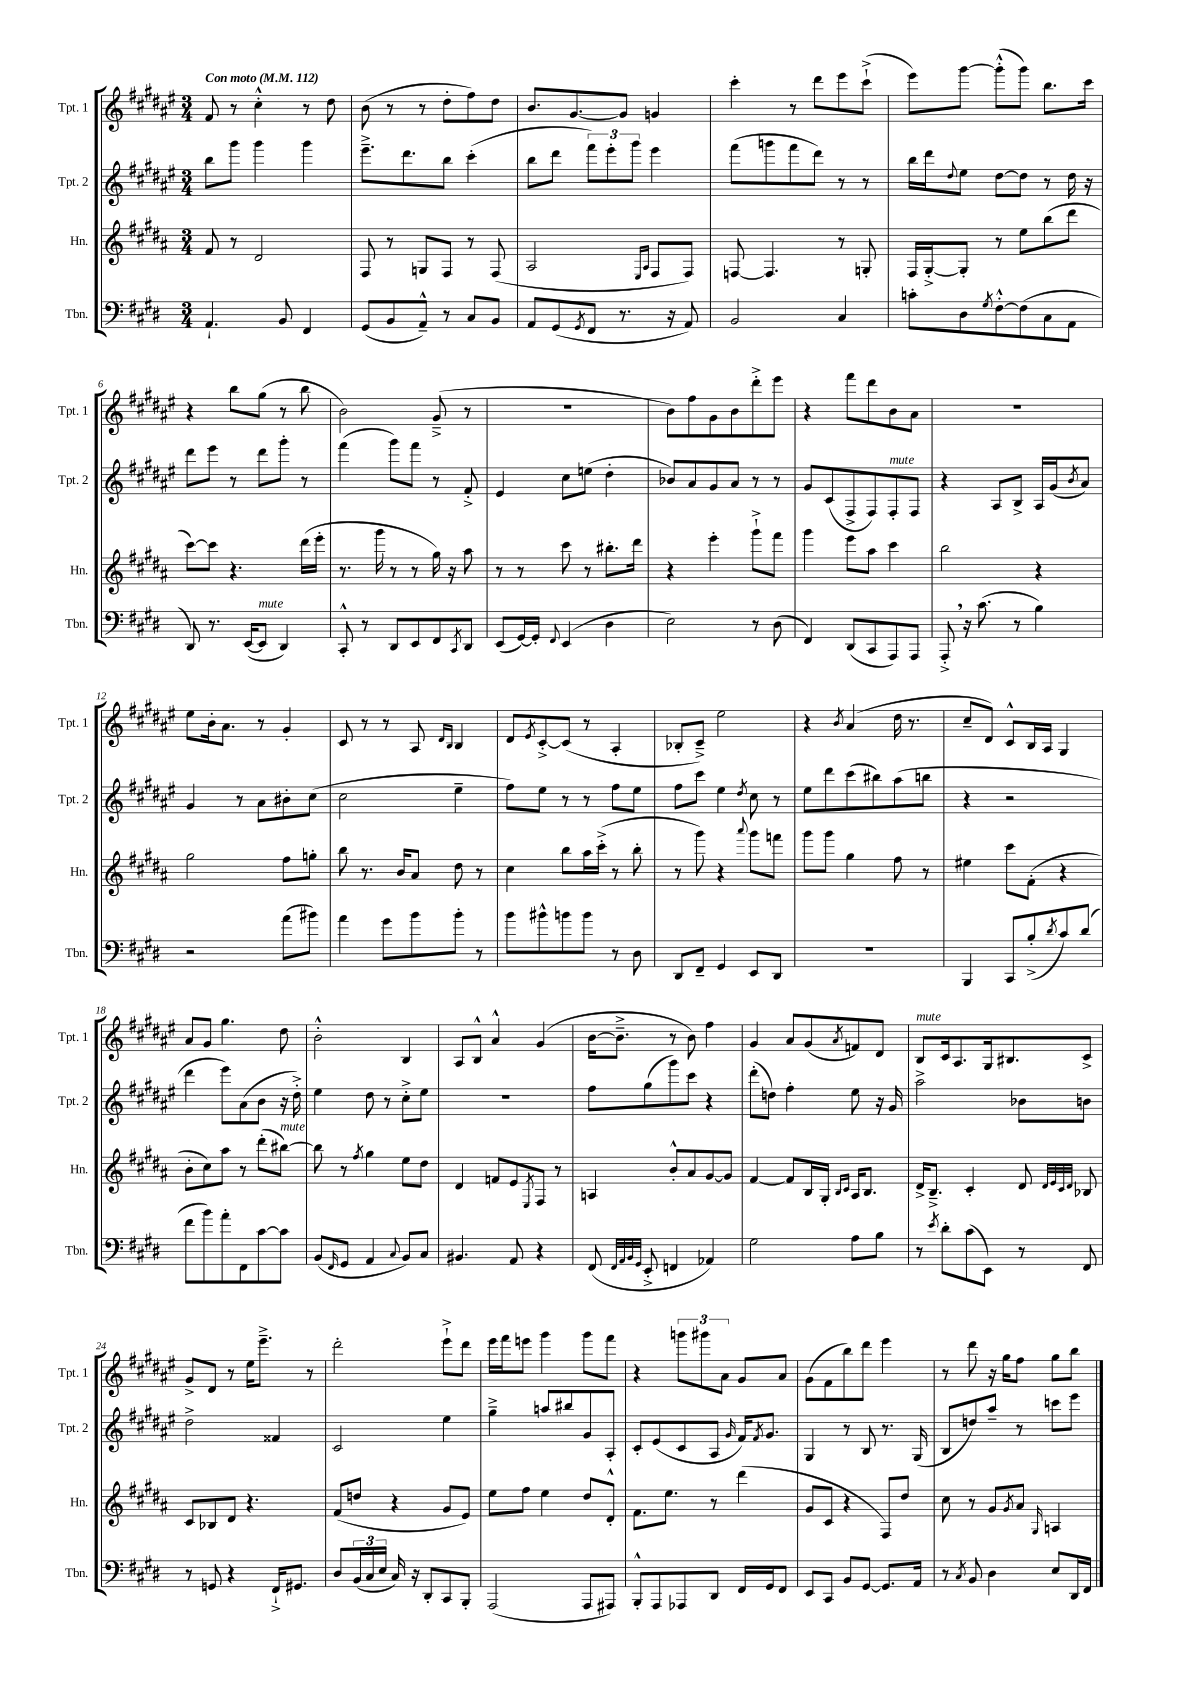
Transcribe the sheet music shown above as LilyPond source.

<<
\new StaffGroup <<
\new Staff = "s0" \with { instrumentName = "Tpt. 1" shortInstrumentName = "Tpt. 1" } {
    \clef treble \key fis \major \numericTimeSignature \time 3/4 \tempo "Con moto" 4 = 112
    fis'8 r8 cis''4-.-^ r8 dis''8 |
    b'8( r8 r8 dis''8-. fis''8) dis''8 |
    b'8. gis'8.~ gis'8 g'4 |
    cis'''4-. r8 dis'''8 eis'''8 cis'''8-!->( |
    eis'''8) gis'''8~ gis'''8-.-^( gis'''8) b''8. cis'''16 |
    r4 b''8 gis''8( r8 b''8 |
    b'2) gis'8--->( r8 |
    R2. |
    b'8) fis''8 gis'8 b'8 dis'''8-.-> eis'''8 |
    r4 fis'''8 dis'''8 b'8 ais'8 |
    R2. |
    eis''8 b'16-. ais'8. r8 gis'4-. |
    cis'8 r8 r8 ais8 \grace { dis'16 b16 } b4 |
    dis'8 \acciaccatura { eis'8 } cis'8~-.-> cis'8( r8 ais4-. |
    bes8-. cis'8--->) eis''2 |
    r4 \acciaccatura { b'8 } ais'4( dis''16 r8. |
    cis''8-- dis'8) cis'8-^ b16 ais16 gis4 |
    ais'8 gis'8 gis''4. dis''8 |
    b'2-.-^ b4 |
    ais8 b8-^ ais'4-^ gis'4( |
    b'16~ b'8.---> r8 b'8) fis''4 |
    gis'4 ais'8 gis'8( \acciaccatura { ais'8 } f'8) dis'8 |
    b8^\markup { \italic "mute" } cis'16 ais8. gis16 bis8. cis'8-> |
    gis'8-> dis'8 r8 eis''16 eis'''8.---> r8 |
    dis'''2-. eis'''8-!-> dis'''8 |
    eis'''16 fis'''16 e'''8 gis'''4 gis'''8 fis'''8 |
    r4 \tuplet 3/2 { g'''8 gis'''8 ais'8 } gis'8 ais'8 |
    gis'8( fis'8 b''8) dis'''8 eis'''4 |
    r8 dis'''8 r16 gis''16 fis''8 gis''8 b''8 \bar "|." |
}
\new Staff = "s1" \with { instrumentName = "Tpt. 2" shortInstrumentName = "Tpt. 2" } {
    \clef treble \key fis \major \numericTimeSignature \time 3/4
    b''8 gis'''8 gis'''4 gis'''4 |
    eis'''8.---> dis'''8. b''8 cis'''4-.( |
    b''8 dis'''8 \tuplet 3/2 { fis'''8) eis'''8-. gis'''8 } eis'''4 |
    fis'''8( g'''8 fis'''8 dis'''8) r8 r8 |
    b''16 dis'''16 \appoggiatura { dis''8 } eis''8 dis''8~ dis''8 r8 dis''16 r16 |
    dis'''8 eis'''8 r8 dis'''8 gis'''8-. r8 |
    fis'''4( gis'''8) fis'''8 r8 fis'8-.-> |
    eis'4 cis''8 e''8( dis''4-. |
    bes'8) ais'8 gis'8 ais'8 r8 r8 |
    gis'8 cis'8( fis8-> fis8) fis8-.^\markup { \italic "mute" } fis8 |
    r4 ais8 b8-> ais16 gis'16( \acciaccatura { b'8 } ais'8) |
    gis'4 r8 ais'8 bis'8-. cis''8( |
    cis''2 eis''4-- |
    fis''8) eis''8 r8 r8 fis''8 eis''8 |
    fis''8 cis'''8 eis''4 \acciaccatura { dis''8 } cis''8 r8 |
    eis''8 dis'''8 cis'''8( bis''8) ais''8( b''8 |
    r4 r2 |
    dis'''4 eis'''8) ais'8( b'8 r16 dis''16-.->) |
    eis''4 dis''8 r8 cis''8-.-> eis''8 |
    R2. |
    fis''8 gis''8( gis'''8) cis'''8 r4 |
    dis'''8-.( d''8) fis''4-. eis''8 r16 gis'16 |
    ais''2-> bes'8 b'8 |
    dis''2-> fisis'4 |
    cis'2 eis''4 |
    gis''4---> a''8 bis''8 gis'8 ais8-. |
    cis'8-. eis'8( cis'8 ais8 \grace { gis'16 } fis'16) \acciaccatura { fis'8 } gis'8. |
    gis4 r8 b8 r8. gis16( |
    b8 d''8) ais''8-- r8 c'''8 eis'''8 \bar "|." |
}
\new Staff = "s2" \with { instrumentName = "Hn." shortInstrumentName = "Hn." } {
    \clef treble \key b \major \numericTimeSignature \time 3/4
    fis'8 r8 dis'2 |
    fis8 r8 g8 fis8 r8 fis8( |
    ais2 \grace { e16 ais16 } fis8 fis8) |
    f8~ f4. r8 g8-. |
    fis16 gis16~-.-> gis8-. r8 e''8 b''8( dis'''8 |
    cis'''8~) cis'''8 r4. dis'''16( e'''16-. |
    r8. gis'''16 r8 r8 gis''16) r16 ais''8 |
    r8 r8 cis'''8 r8 bis''8.-. dis'''16 |
    r4 e'''4-. gis'''8-!-> fis'''8 |
    gis'''4 e'''8 ais''8 cis'''4 |
    b''2 r4 |
    gis''2 fis''8 g''8-. |
    b''8 r8. b'16 ais'8 dis''8 r8 |
    cis''4 b''8 ais''16 cis'''16-.->( r8 b''8-. |
    r8 gis'''8) r4 \appoggiatura { ais'''8 } gis'''8 f'''8 |
    gis'''8 gis'''8 gis''4 fis''8 r8 |
    eis''4 cis'''8 fis'8-.( r4 |
    b'8-. cis''8) ais''8 r8 dis'''8-.( bis''8~^\markup { \italic "mute" }) |
    bis''8 r8 \acciaccatura { fis''8 } gis''4 e''8 dis''8 |
    dis'4 f'8 e'8 \acciaccatura { e8 } fis8 r8 |
    a4 b'8-.-^ ais'8 gis'8~ gis'8 |
    fis'4~ fis'8 b16 gis16-. \grace { b16 cis'16 } ais16 b8. |
    dis'16-> b8.---> cis'4-. dis'8 \grace { dis'32 e'32 cis'32 dis'32 } bes8 |
    cis'8 bes8 dis'8 r4. |
    fis'8( d''8 r4 gis'8 e'8) |
    e''8 fis''8 e''4 dis''8 dis'8-.-^ |
    fis'8. e''8. r8 dis'''4( |
    gis'8 cis'8 r4 fis8) dis''8 |
    cis''8 r8 gis'8 \acciaccatura { gis'8 } ais'8 \grace { gis16 } a4 \bar "|." |
}
\new Staff = "s3" \with { instrumentName = "Tbn." shortInstrumentName = "Tbn." } {
    \clef bass \key e \major \numericTimeSignature \time 3/4
    a,4.-! b,8 fis,4 |
    gis,8( b,8 a,8---^) r8 cis8 b,8 |
    a,8 gis,8( \acciaccatura { gis,8 } fis,8 r8. r16 a,8) |
    b,2 cis4 |
    c'8-. dis8 \acciaccatura { gis8 } fis8~-.-^ fis8( cis8 a,8 |
    dis,8) r8. e,16~( e,8^\markup { \italic "mute" } dis,4) |
    cis,8-.-^ r8 dis,8 e,8 fis,8 \acciaccatura { cis,8 } dis,8 |
    e,8( gis,16~) gis,16-. \appoggiatura { fis,8 } e,4( dis4 |
    e2) r8 dis8( |
    fis,4) dis,8( cis,8 a,,8) a,,8 |
    a,,8-.-> \breathe r16 cis'8.( r8 b4) |
    r2 a'8( bis'8) |
    a'4 gis'8 b'8 b'8-. r8 |
    b'8 bis'8-^ b'8 b'8 r8 dis8 |
    dis,8 fis,8-- gis,4 e,8 dis,8 |
    R2. |
    b,,4 cis,8 b8-.->( \acciaccatura { dis'8 } cis'8) dis'8( |
    fis'8 b'8) a'8-. fis,8 cis'8~ cis'8 |
    b,8( \grace { fis,16 } gis,8 a,4 \appoggiatura { cis8 } b,8) cis8 |
    bis,4. a,8 r4 |
    fis,8( \grace { fis,32 a,32 b,32 gis,32 } e,8-.-> f,4 aes,4) |
    gis2 a8 b8 |
    r8 \acciaccatura { e'8 } dis'8-. cis'8( e,8) r8 fis,8 |
    r8 g,8 r4 fis,16-!-> gis,8. |
    dis8 \tuplet 3/2 { b,16( cis16 e16 } cis16) r16 dis,8-. cis,8 b,,8-. |
    a,,2( a,,8 ais,,8) |
    b,,8-.-^ a,,8 aes,,8 dis,8 fis,16 gis,16 fis,8 |
    e,8 cis,8 b,8 gis,8~ gis,8. a,16 |
    r8 \acciaccatura { cis8 } b,8 dis4 e8 dis,16 fis,16 \bar "|." |
}
>>
>>
